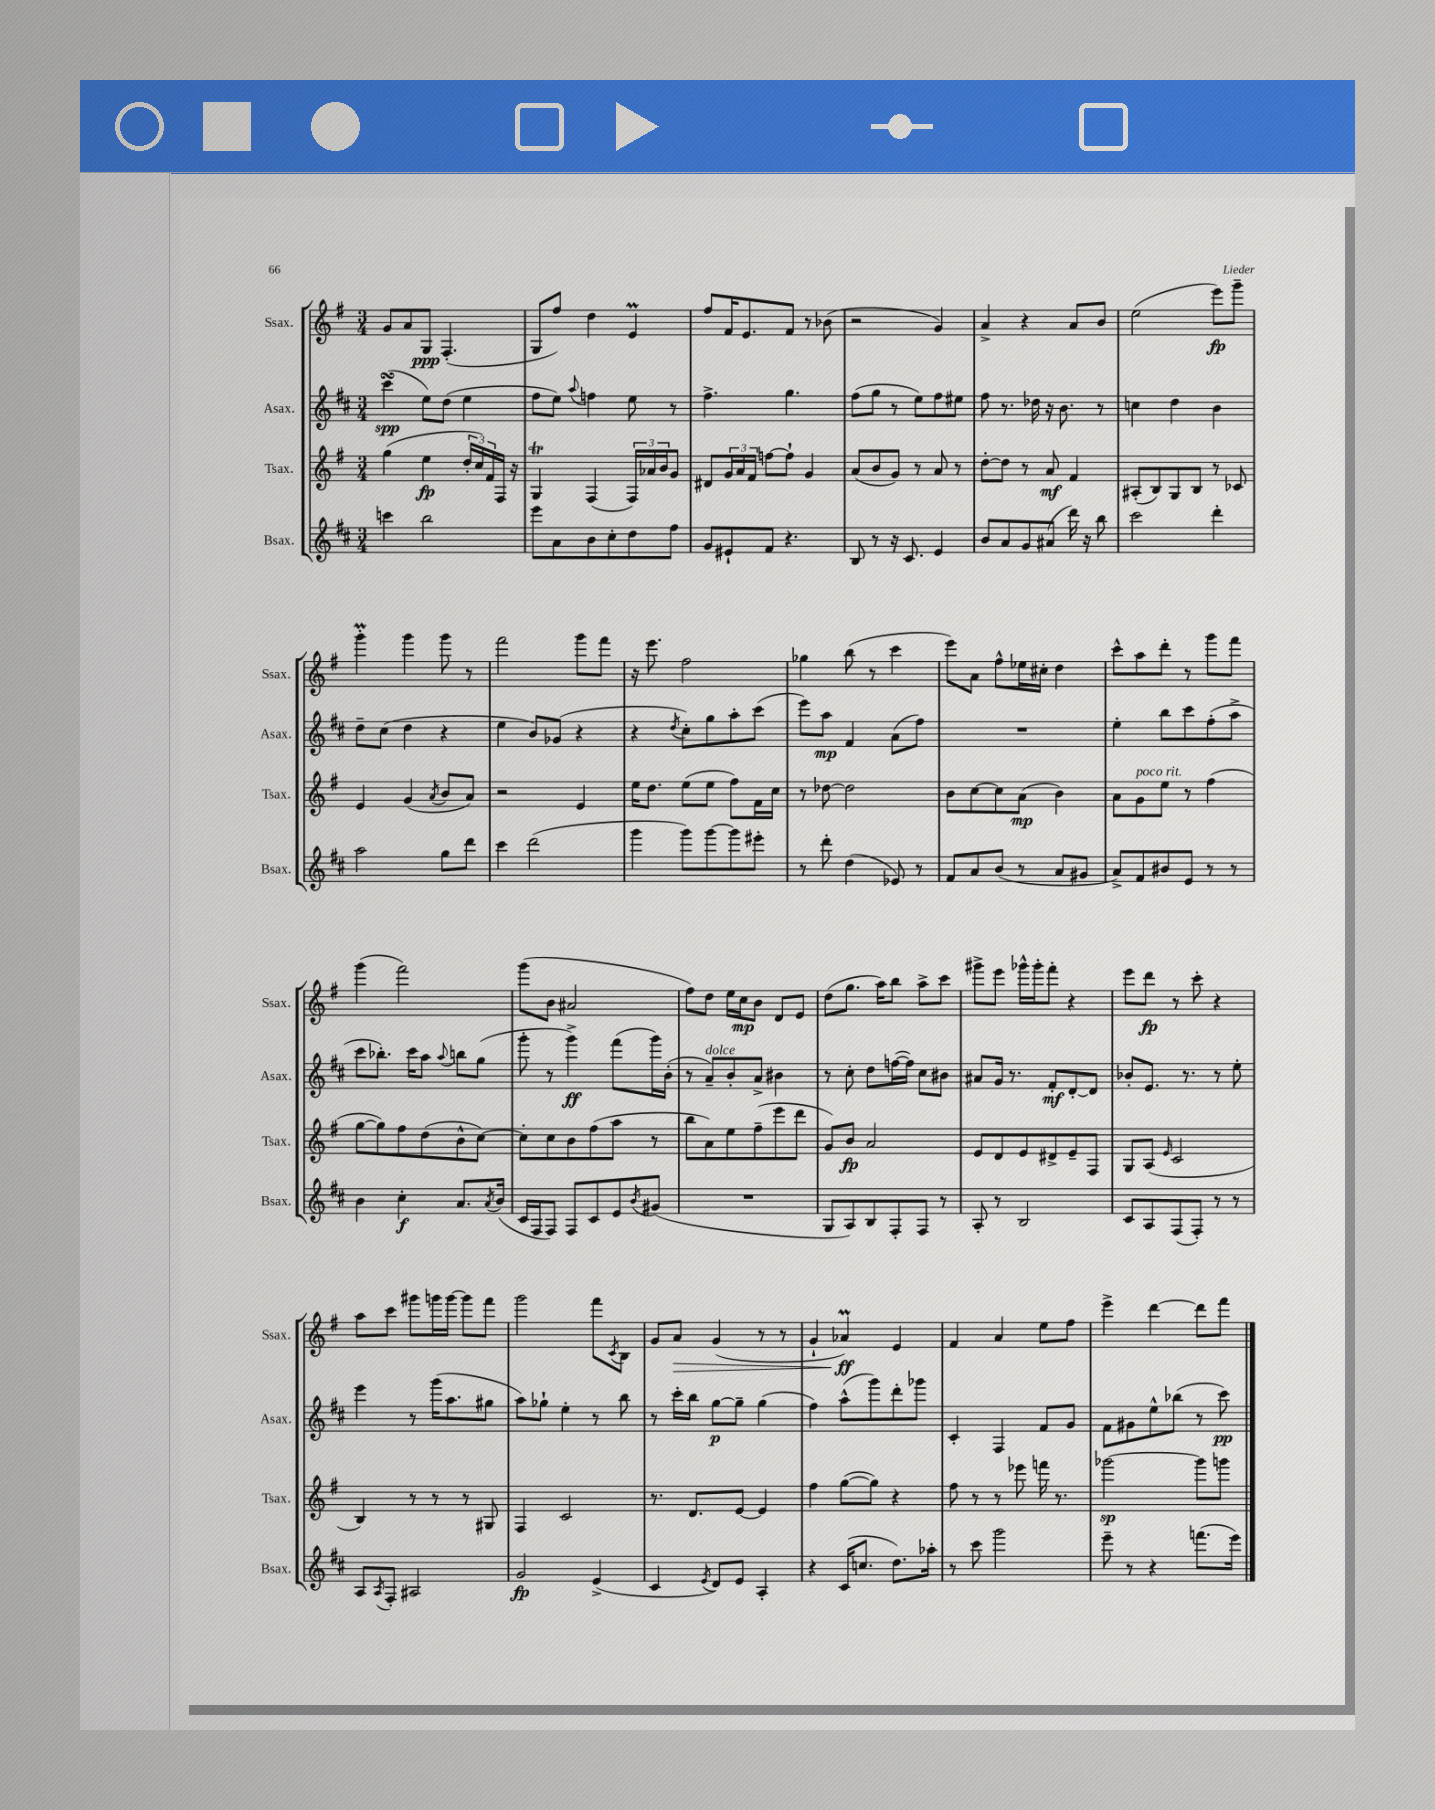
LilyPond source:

<<
\new StaffGroup <<
\new Staff = "s0" \with { instrumentName = "Ssax." shortInstrumentName = "Ssax." } {
    \clef treble \key g \major \numericTimeSignature \time 3/4
    g'8 a'8 g8\ppp fis4.-.( |
    g8 fis''8) d''4 e'4\prall |
    fis''8 fis'16 e'8. fis'8 r8 bes'8( |
    r2 g'4) |
    a'4-> r4 a'8 b'8 |
    e''2( e'''8\fp) g'''8-- |
    g'''4-.\prall g'''4 g'''8 r8 |
    fis'''2 g'''8 fis'''8 |
    r16 e'''8. fis''2 |
    ges''4 b''8( r8 c'''4 |
    e'''8) a'8 fis''8-^ ees''16 cis''16-. d''4 |
    c'''8-^ a''8 d'''8-. r8 g'''8 fis'''8 |
    g'''4( fis'''2) |
    g'''8( b'8 ais'2 |
    fis''8) d''8 e''16 c''16\mp b'8 d'8 e'8 |
    d''8( g''8. a''16) b''8 a''8-> c'''8 |
    gis'''8-> e'''8 ges'''16-^ ges'''16-. fis'''8-. r4 |
    e'''8 d'''8\fp r8 c'''8-. r4 |
    a''8 c'''8 gis'''8 g'''16 g'''16~ g'''8 fis'''8 |
    g'''2 fis'''8 \acciaccatura { c'8 } b8 |
    g'8 a'8\> g'4( r8 r8 |
    g'4-! aes'4\prall\ff\!) e'4 |
    fis'4 a'4 e''8 fis''8 |
    e'''4-> d'''4~ d'''8 fis'''8 \bar "|." |
}
\new Staff = "s1" \with { instrumentName = "Asax." shortInstrumentName = "Asax." } {
    \clef treble \key d \major \numericTimeSignature \time 3/4
    cis'''4\turn\spp( e''8) d''8( e''4 |
    fis''8 e''8) \appoggiatura { a''8 } f''4 e''8 r8 |
    fis''4.-> g''4. |
    fis''8( g''8 r8 e''8) fis''8 eis''8 |
    fis''8 r8. des''16 r16 b'8. r8 |
    c''4 d''4 b'4 |
    d''8-- cis''8( d''4 r4 |
    e''4 b'8) ges'8( r4 |
    r4 \acciaccatura { d''8 } cis''8-.) g''8 a''8-. cis'''8( |
    e'''8) a''8\mp fis'4 a'8( fis''8) |
    R2. |
    e''4-. b''8 cis'''8 fis''8-.( a''8-> |
    cis'''8 bes''8.-.) cis'''16 a''8 \appoggiatura { a''8 } b''8 g''8( |
    g'''8-. r8 g'''4->\ff) fis'''8( g'''16) b'16-.( |
    r8 a'8--^\markup { \italic "dolce" }) b'8-. a'8-> bis'4 |
    r8 cis''8-. d''8 f''16~( f''16) cis''8 bis'8 |
    ais'8 g'16 r8. fis'8-.\mf d'8~-. d'8 |
    bes'8-. e'8. r8. r8 e''8-. |
    e'''4 r8 g'''16( a''8. gis''8 |
    a''8) ges''8-! e''4-. r8 b''8 |
    r8 cis'''16-. b''16 g''8~\p g''8-- g''4( |
    fis''4) a''8-^( g'''8) d'''8-. ges'''8 |
    cis'4-. fis4 fis'8 g'8 |
    fis'8 gis'8 e''8-^ bes''8( r8 cis'''8\pp) \bar "|." |
}
\new Staff = "s2" \with { instrumentName = "Tsax." shortInstrumentName = "Tsax." } {
    \clef treble \key g \major \numericTimeSignature \time 3/4
    g''4( e''4\fp \tuplet 3/2 { d''16-. c''16) fis'16 } fis16 r16 |
    g4\trill fis4( \tuplet 3/2 { fis16) aes'16 b'16 } g'8 |
    dis'8 \tuplet 3/2 { g'16 a'16 fis'16 } f''8~ f''8-! g'4 |
    a'8( b'8 g'8) r8 a'8 r8 |
    d''8~-. d''8 r8 a'8\mf fis'4 |
    ais8-.( b8) g8 b8 r8 ces'8 |
    e'4 g'4( \acciaccatura { a'8 } b'8 a'8) |
    r2 e'4 |
    e''16 d''8. e''8( e''8 fis''8) fis'16 c''16 |
    r8 des''8~ des''2 |
    b'8 c''8~ c''8 a'8\mp( b'4) |
    a'8 g'8^\markup { \italic "poco rit." } e''8 r8 fis''4( |
    g''8~ g''8) fis''8 d''8( b'8-^ c''8~) |
    c''8-. c''8 b'8 fis''8( a''8 r8 |
    b''8 a'8) e''8 fis''8--( e'''8 d'''8 |
    g'8) b'8\fp a'2 |
    e'8 d'8 e'8 dis'8-> e'8-- fis8 |
    g8 a8( \grace { e'16 } c'2 |
    b4) r8 r8 r8 gis8 |
    fis4 c'2 |
    r8. d'8. e'8~ e'4 |
    fis''4 g''8~( g''8) r4 |
    fis''8 r8 r8 ees'''8 f'''16 r8. |
    ges'''2~\sp ges'''8 g'''8 \bar "|." |
}
\new Staff = "s3" \with { instrumentName = "Bsax." shortInstrumentName = "Bsax." } {
    \clef treble \key d \major \numericTimeSignature \time 3/4
    c'''4 b''2 |
    e'''8 a'8 b'8 cis''8-. d''8 fis''8 |
    g'8 eis'8-! fis'8 r4. |
    b8 r8 r16 cis'8. e'4 |
    b'8 a'8 g'8 ais'8( d'''16) r16 b''8 |
    cis'''2 d'''4-. |
    a''2 g''8 d'''8 |
    cis'''4 d'''2( |
    g'''4 g'''8) g'''8~ g'''8 eis'''8-. |
    r8 d'''8-. d''4( ees'8) r8 |
    fis'8 a'8 b'8( r8 a'8 gis'8 |
    a'8->) fis'8 bis'8 e'8 r8 r8 |
    b'4 cis''4-.\f a'8. \acciaccatura { a'8 } b'16( |
    cis'16 fis16 fis8) fis8 cis'8 e'8 \acciaccatura { b'8 } gis'8( |
    R2. |
    g8 a8) b8 fis8-. fis8 r8 |
    a8-. r8 b2 |
    cis'8 a8 fis8( fis8-.) r8 r8 |
    a8 \acciaccatura { a8 } fis8-. ais2 |
    g'2\fp e'4->( |
    cis'4 \acciaccatura { e'8 } d'8) e'8 a4-. |
    r4 cis'16( c''8. d''8.) aes''16-. |
    r8 cis'''8 g'''2 |
    e'''8-- r8 r4 f'''8.( e'''16) \bar "|." |
}
>>
>>
\layout { \context { \Score \remove "Bar_number_engraver" } }
